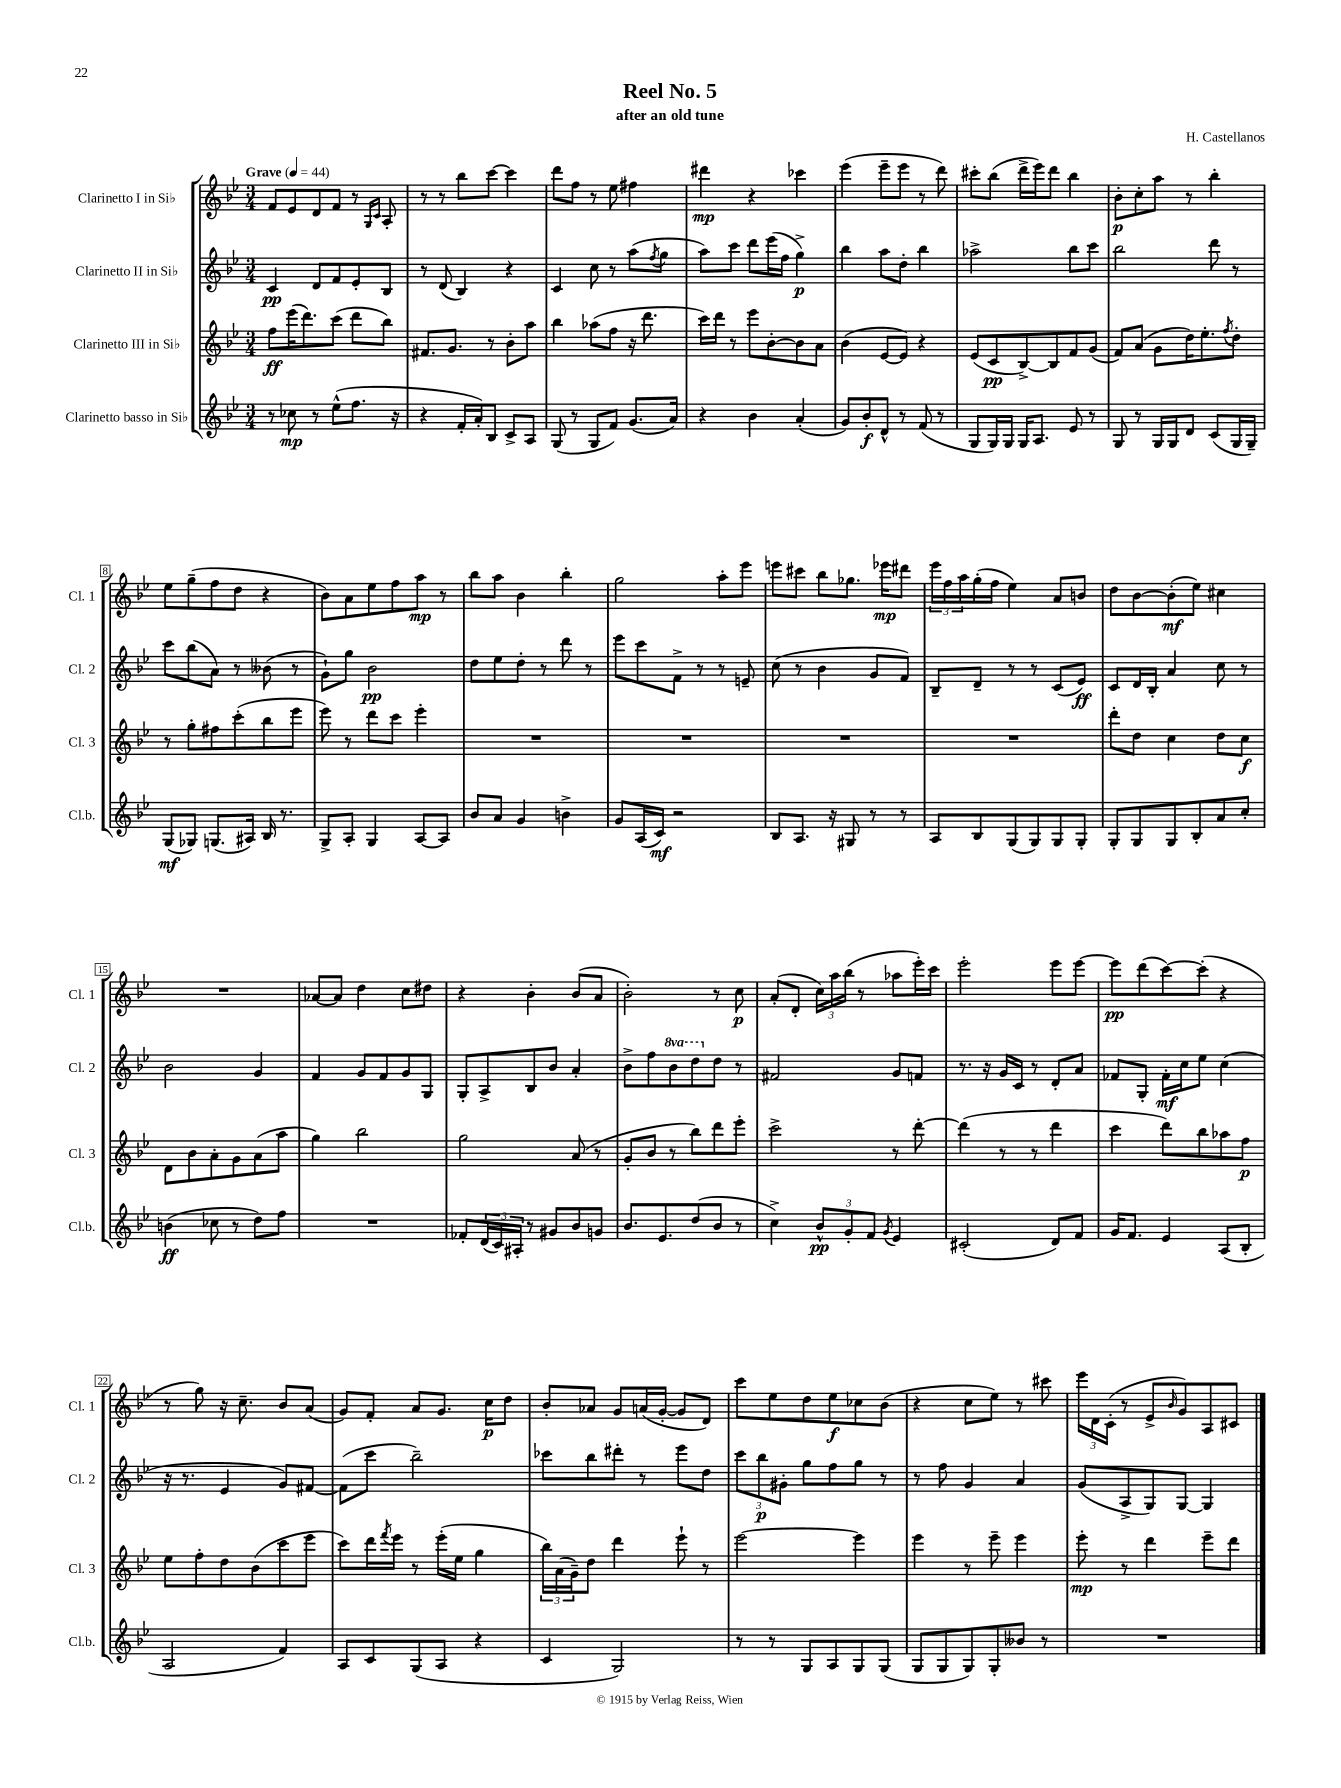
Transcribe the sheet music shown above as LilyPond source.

\header { title = "Reel No. 5" composer = "H. Castellanos" subtitle = "after an old tune" }
<<
\new StaffGroup <<
\new Staff = "s0" \with { instrumentName = "Clarinetto I in Sib" shortInstrumentName = "Cl. 1" } {
    \clef treble \key bes \major \numericTimeSignature \time 3/4 \tempo "Grave" 4 = 44
    f'8 ees'8 d'8 f'8 r8 \grace { g16 c'16 } a8-. |
    r8 r8 bes''8 c'''8~ c'''4 |
    d'''8 f''8 r8 ees''8 fis''4 |
    dis'''4\mp r4 ces'''4 |
    ees'''4( ees'''8-- ees'''8 r8 d'''8) |
    cis'''8-. bes''8( d'''16-> ees'''16) d'''8 bes''4 |
    bes'8-.\p c''8-. a''8 r8 bes''4-. |
    ees''8 g''8--( f''8 d''8 r4 |
    bes'8) a'8 ees''8 f''8 a''8\mp r8 |
    bes''8 a''8 bes'4 bes''4-. |
    g''2 a''8-. ees'''8 |
    e'''8 cis'''8 bes''8 ges''8. ees'''16\mp dis'''8 |
    \tuplet 3/2 { ees'''16 f''16 a''16 } g''16-.( f''16 ees''4) a'8 b'8 |
    d''8 bes'8~ bes'8-.\mf( ees''8) cis''4 |
    R2. |
    aes'8~ aes'8 d''4 c''8 dis''8 |
    r4 bes'4-. bes'8( a'8 |
    bes'2-.) r8 c''8\p |
    a'8-.( d'8-. \tuplet 3/2 { c''16) a''16 bes''16( } r8 aes''8 ees'''16-.) c'''16 |
    ees'''2-. ees'''8 ees'''8~ |
    ees'''8\pp d'''8( c'''8~) c'''8-.( r4 |
    r8 g''8) r16 c''8.-- bes'8 a'8( |
    g'8) f'8-. a'8 g'8. c''16\p d''8 |
    bes'8-. aes'8 g'8 a'16( g'16~-. g'8 d'8) |
    c'''8 ees''8 d''8 ees''8\f ces''8 bes'8( |
    r4 c''8 ees''8) r8 cis'''8 |
    \tuplet 3/2 { ees'''16 d'16 c'16-.( } r8 ees'8-> \grace { bes'16 } g'8) a8 cis'8 \bar "|." |
}
\new Staff = "s1" \with { instrumentName = "Clarinetto II in Sib" shortInstrumentName = "Cl. 2" } {
    \clef treble \key bes \major \numericTimeSignature \time 3/4 \set Staff.ottavationMarkups = #ottavation-simple-ordinals
    c'4\pp d'8 f'8 ees'8-. bes8 |
    r8 d'8( bes4) r4 |
    c'4 c''8 r8 a''8( \acciaccatura { f''8 } g''8 |
    a''8) c'''8 d'''8 ees'''16( f''16 g''4->\p) |
    bes''4 a''8 d''8-. bes''4 |
    aes''2-> bes''8 c'''8 |
    bes''2 d'''8 r8 |
    c'''8 bes''8( a'8) r8 beses'8( r8 |
    g'8-!) g''8 bes'2\pp |
    d''8 ees''8 d''8-. r8 d'''8 r8 |
    ees'''8 c'''8 f'8-> r8 r8 e'8-- |
    c''8( r8 bes'4 g'8 f'8) |
    bes8-- d'8-- r8 r8 c'8( ees'8\ff) |
    c'8 d'16 bes16-. a'4 c''8 r8 |
    bes'2 g'4 |
    f'4 g'8 f'8 g'8 g8 |
    g8-. a8-> bes8 bes'8 a'4-. |
    bes'8-> f''8 \ottava #1 bes''8 d'''8 \ottava #0 d''8 r8 |
    fis'2 g'8 f'8 |
    r8. r16 g'16 c'16 r8 d'8-. a'8 |
    fes'8 g8-. fes'16-.\mf c''16 ees''8 c''4( |
    r16 r8. ees'4 g'8) fis'8~ |
    fis'8( c'''8 bes''2--) |
    ces'''8 bes''8 dis'''8-. r8 ees'''8 d''8 |
    \tuplet 3/2 { c'''8 bes''8\p gis'8-. } g''8 f''8 g''8 r8 |
    r8 f''8 g'4 a'4 |
    g'8( a8-> g8) g8~ g4 \bar "|." |
}
\new Staff = "s2" \with { instrumentName = "Clarinetto III in Sib" shortInstrumentName = "Cl. 3" } {
    \clef treble \key bes \major \numericTimeSignature \time 3/4
    f''8\ff ees'''16( d'''8.) c'''8( d'''8 bes''8) |
    fis'8. g'8. r8 bes'8-. a''8 |
    bes''4 aes''8( f''8 r16 d'''8. |
    c'''16) d'''16 r8 ees'''8 bes'8~-. bes'8 a'8 |
    bes'4( ees'8~ ees'8) r4 |
    ees'8( c'8\pp bes8~->) bes8 f'8 g'8( |
    f'8) a'8( g'8 d''16) ees''8.-. \acciaccatura { f''8 } d''8-. |
    r8 g''8-. fis''8 c'''8-.( bes''8 ees'''8 |
    ees'''8) r8 d'''8 c'''8 ees'''4-. |
    R2. |
    R2. |
    R2. |
    R2. |
    d'''8-. d''8 c''4 d''8 c''8\f |
    d'8 bes'8 a'8-. g'8 a'8( a''8 |
    g''4) bes''2 |
    g''2 a'8( r8 |
    g'8-. bes'8 r8 bes''8) d'''8 ees'''8-. |
    c'''2-> r8 d'''8~-. |
    d'''4( r8 r8 d'''4 |
    c'''4 d'''8) bes''8 aes''8 f''8\p |
    ees''8 f''8-. d''8 bes'8( c'''8 ees'''8 |
    c'''8) d'''16 \acciaccatura { f'''8 } ees'''16 r8 ees'''16-.( ees''16 g''4 |
    \tuplet 3/2 { bes''16) a'16( g'16--) } d''8 d'''4 ees'''8-! r8 |
    ees'''2~ ees'''4 |
    ees'''4 r8 ees'''8-- ees'''4 |
    ees'''8-.\mp r8 d'''4 ees'''8-- d'''8 \bar "|." |
}
\new Staff = "s3" \with { instrumentName = "Clarinetto basso in Sib" shortInstrumentName = "Cl.b." } {
    \clef treble \key bes \major \numericTimeSignature \time 3/4
    r8 ces''8\mp r8 ees''8-^( f''8. r16 |
    r4 f'16-. a'16-.) bes8 c'8-> a8 |
    g8( r8 g8 f'8) g'8.( a'16) |
    r4 bes'4 a'4-.( |
    g'8) bes'8-.\f d'8-^ r8 f'8( r8 |
    g8 g16) g16 g16 a8. ees'8 r8 |
    g8 r8 g16 g16 d'8 c'8( g16 g16--) |
    g8\mf( ges8) g8.( ais16) bes16 r8. |
    g8-> a8-. g4 a8~ a8 |
    bes'8 a'8 g'4 b'4-> |
    g'8 a16( c'16\mf) r2 |
    bes8 a8. r16 gis8 r8 r8 |
    a8 bes8 g8( g8) g8 g8-. |
    g8-. g8 g8 bes8-. a'8 c''8-. |
    b'4\ff( ces''8 r8 d''8) f''8 |
    R2. |
    fes'8-. \tuplet 3/2 { d'16( c'16) ais16-. } r8 gis'8 bes'8 g'8 |
    bes'8. ees'8. d''8( bes'8 r8 |
    c''4->) \tuplet 3/2 { bes'8-^\pp g'8-. f'8 } \acciaccatura { g'8 } ees'4 |
    cis'2-.( d'8) f'8 |
    g'16 f'8. ees'4 a8( bes8-. |
    a2 f'4) |
    a8 c'8 g8( a8 r4 |
    c'4 g2) |
    r8 r8 g8 a8 g8 g8( |
    g8 g8 g8) g8-. beses'8 r8 |
    R2. \bar "|." |
}
>>
>>
\layout { \context { \Score \override BarNumber.stencil = #(make-stencil-boxer 0.1 0.3 ly:text-interface::print) } }
